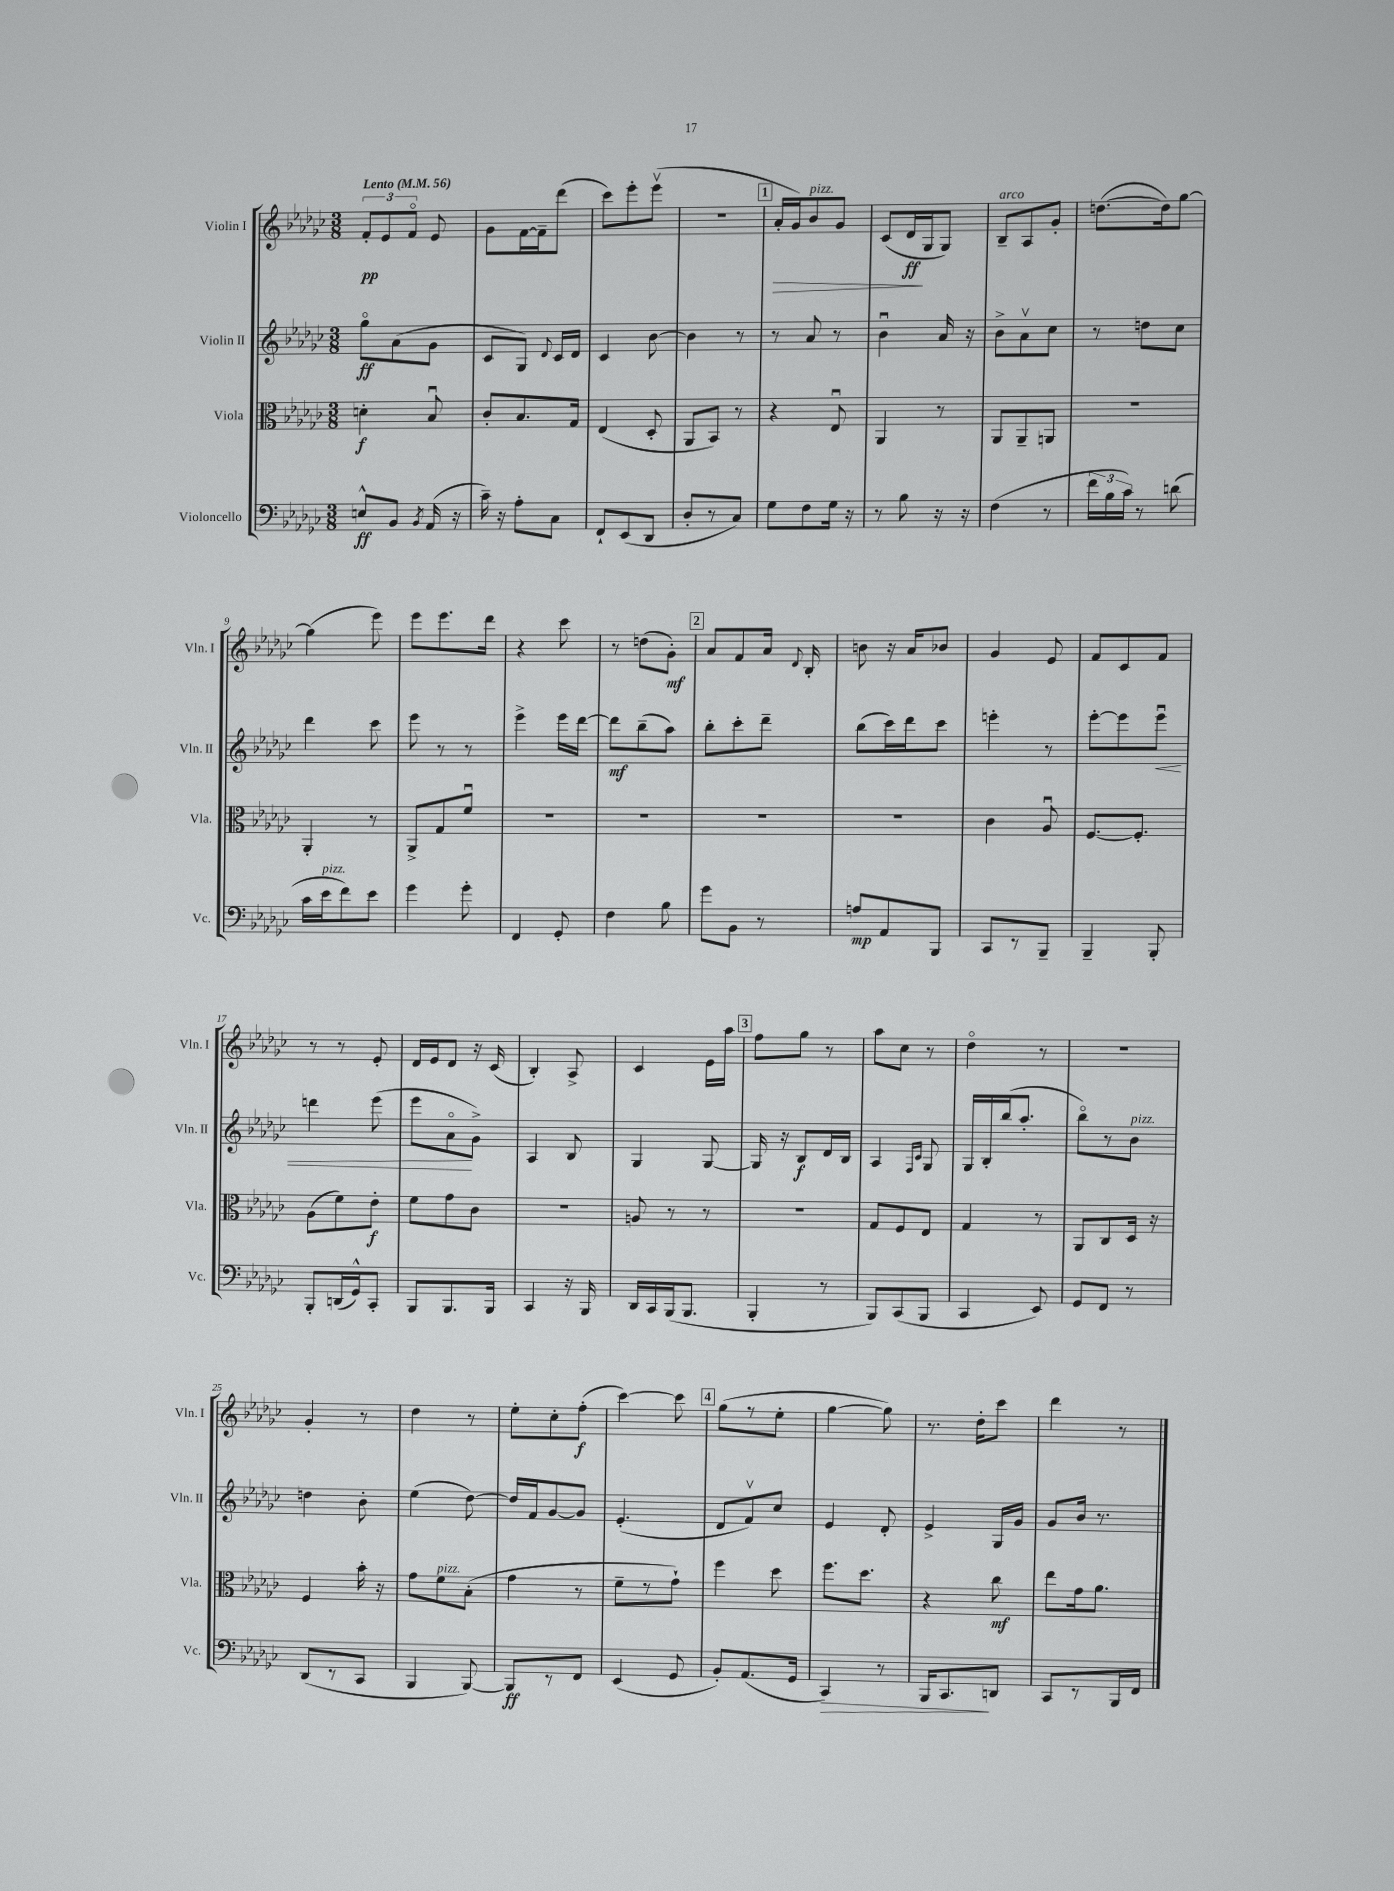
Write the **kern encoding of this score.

**kern	**kern	**kern	**kern
*staff4	*staff3	*staff2	*staff1
*clefF4	*clefC3	*clefG2	*clefG2
*k[b-e-a-d-g-c-]	*k[b-e-a-d-g-c-]	*k[b-e-a-d-g-c-]	*k[b-e-a-d-g-c-]
*M3/8	*M3/8	*M3/8	*M3/8
*MM56	*MM56	*MM56	*MM56
8E^^	4d'	8gg-o	12f'
.	.	.	12e-
8BB-	.	(8a-	.
.	.	.	12fo
8qBB-	.	.	.
(16AA-	8B-u	8g-	8e-
16r	.	.	.
=	=	=	=
16c-~)	8c-'	8c-	8g-
16r	.	.	.
8A-'	8.B-	8G-)	[16f
.	.	.	16f~]
.	.	8qqd-	.
8C-	.	16c-	(8ddd-
.	16G-	16d-	.
=	=	=	=
8FF`	(4E-	4c-	8ccc-)
(8EE-	.	.	8eee-'
8DD-	8D-'	[8b-	(8eee-v
=	=	=	=
8D-'	8AA-	4b-]	4.r
8r	8BB-)	.	.
8C-)	8r	8r	.
=	=	=	=
8G-	4r	8r	16a-'
.	.	.	16g-)
8F	.	8a-	8b-
16G-	8E-u	8r	8g-
16r	.	.	.
=	=	=	=
8r	4AA-	4b-u	(8c-
8B-	.	.	16d-
.	.	.	16G-
16r	8r	16a-	8G-)
16r	.	16r	.
=	=	=	=
(4F	8AA-	8b-^	8B-~
.	8AA-~	8a-v	8A-
8r	8AA	8cc-	8g-'
=	=	=	=
24f	4.r	8r	([8.dd
24B-	.	.	.
24c-)	.	.	.
8r	.	8dd	.
.	.	.	16dd])
(8d	.	8cc-	[8gg-
=	=	=	=
16c-	4AA-'	4ddd-	(4gg-]
16e-	.	.	.
8f)	.	.	.
8e-	8r	8ccc-	8eee-)
=	=	=	=
4g-	8AA-^	8eee-	8eee-
.	8G-	8r	8.eee-
8g-'	8fu	8r	.
.	.	.	16ddd-
=	=	=	=
4FF	4.r	4eee-^	4r
8GG-'	.	16eee-	8ccc-
.	.	[16ddd-	.
=	=	=	=
4F	4.r	8ddd-]	8r
.	.	(8bb-~	(8dd
8B-	.	8aa-)	8g-')
=	=	=	=
8g-	4.r	8bb-'	8a-
8BB-	.	8ccc-'	8f
8r	.	8ddd-~	16a-
.	.	.	8qqd-
.	.	.	16B-'
=	=	=	=
8A	4.r	(8bb-	8b
8AA-	.	16ccc-)	16r
.	.	16ddd-	16a-
8BBB-	.	8ccc-	8b-
=	=	=	=
8CC-	4c-	4eee'	4g-
8r	.	.	.
8BBB-~	8A-u	8r	8e-
=	=	=	=
4BBB-~	[8.F	[8eee-'	8f
.	.	8eee-]	8c-
.	8.F']	.	.
8BBB-'	.	8eee-u	8f
=	=	=	=
8BBB-'	(8A-	4ddd	8r
(16DD	8f)	.	8r
16GG-^^)	.	.	.
8CC-'	8e-'	(8eee-	8e-'
=	=	=	=
8BBB-	8f	8eee-	16d-
.	.	.	16e-
8.BBB-	8g-	8a-o	8d-
.	8c-	8g-^)	16r
16BBB-	.	.	(16c-
=	=	=	=
4CC-	4.r	4A-	4B-')
16r	.	8B-	8A-^
16BBB-	.	.	.
=	=	=	=
16DD-	8A	4G-	4c-
16CC-	.	.	.
(16BBB-	8r	.	.
8.BBB-	.	.	.
.	8r	[8G-	16e-
.	.	.	16aa-
=	=	=	=
4BBB-'	4.r	16G-]	8ff
.	.	16r	.
.	.	8B-	8gg-
8r	.	16d-	8r
.	.	16B-	.
=	=	=	=
8BBB-)	8G-	4A-	8aa-
(8CC-	8F	.	8cc-
.	.	16qqF	.
.	.	16qqc-	.
8BBB-	8E-	8G-	8r
=	=	=	=
4CC-	4G-	16G-	4dd-o
.	.	16B-'	.
.	.	(16bb-	.
.	.	8.aa-'	.
8EE-)	8r	.	8r
=	=	=	=
8GG-	8AA-	8bb-o)	4.r
8FF	8C-	8r	.
8r	16D-	8b-	.
.	16r	.	.
=	=	=	=
(8DD-	4F	4dd	4g-'
8r	.	.	.
8CC-	16b-'	8b-'	8r
.	16r	.	.
=	=	=	=
4BBB-	8g-	(4ee-	4dd-
.	8f	.	.
[8BBB-)	(8B-'	[8dd-)	8r
=	=	=	=
8BBB-]	4g-	16dd-]	8ee-'
.	.	16f	.
8r	.	[8g-	8cc-'
8FF	8r	8g-]	(8ff'
=	=	=	=
(4EE-	8f~	(4.e-'	[4ccc-)
.	8r	.	.
8GG-	8g-`)	.	8ccc-]
=	=	=	=
8BB-')	4ff	8d-	(8gg-
(8.AA-	.	8fv)	8r
.	8dd-	8cc-	8ee-'
16GG-	.	.	.
=	=	=	=
4CC-)	8.ff	4e-	[4gg-
.	8.dd-	.	.
8r	.	8d-'	8gg-])
=	=	=	=
16BBB-	4r	4e-^	8.r
8.CC-	.	.	.
.	.	.	16dd-'
8DD	8cc-	16G-	8ccc-
.	.	16g-	.
=	=	=	=
8CC-	8ee-	8g-	4ddd-
8r	16g-	16b-	.
.	8.a-	8.r	.
16BBB-	.	.	8r
16FF	.	.	.
==	==	==	==
*-	*-	*-	*-
